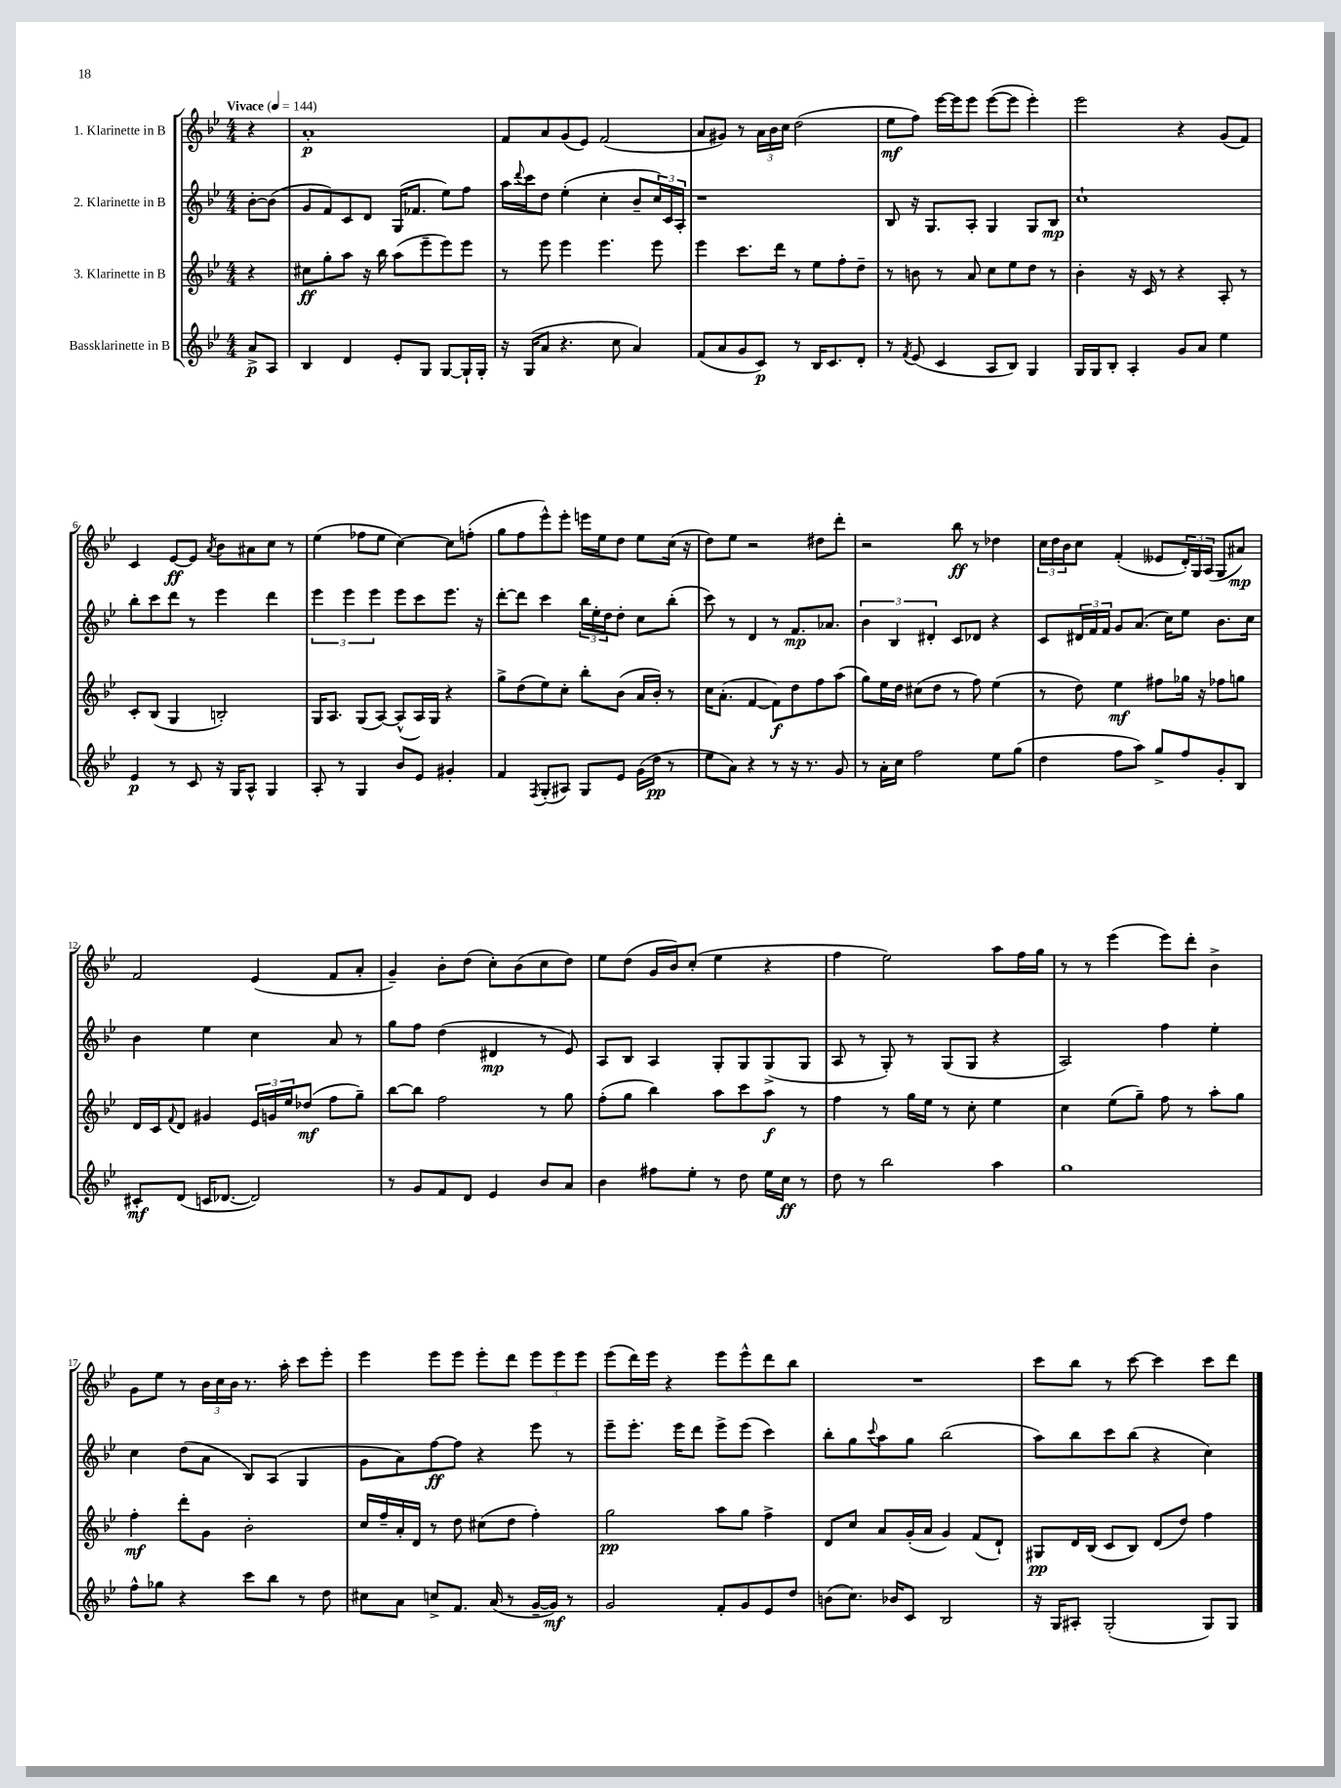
<<
\new StaffGroup <<
\new Staff = "s0" \with { instrumentName = "1. Klarinette in B" } {
    \clef treble \key bes \major \numericTimeSignature \time 4/4 \partial 4 \tempo "Vivace" 4 = 144
    r4 |
    a'1-.\p |
    f'8 a'8 g'8( ees'8) f'2( |
    a'8 gis'8) r8 \tuplet 3/2 { a'16 bes'16 c''16 } d''2( |
    ees''8\mf f''8) ees'''16~ ees'''16 ees'''8 ees'''8~( ees'''8 ees'''4-.) |
    ees'''2 r4 g'8( f'8) |
    c'4 ees'8~\ff ees'8 \acciaccatura { a'8 } bes'8 ais'8 c''8 r8 |
    ees''4( fes''8 ees''8 c''4~) c''8 f''8-.( |
    g''8 f''8 ees'''8-^) ees'''8-. e'''16 ees''16 d''8 ees''8 c''16( r16 |
    d''8) ees''8 r2 dis''8 d'''8-. |
    r2 bes''8\ff r8 des''4 |
    \tuplet 3/2 { c''16 d''16 bes'16 } c''8 f'4-.( eeses'8 \tuplet 3/2 { d'16-.) g16 a16( } g8 ais'8\mp) |
    f'2 ees'4( f'8 a'8-. |
    g'4--) bes'8-. d''8( c''8-.) bes'8( c''8 d''8) |
    ees''8 d''8( g'16 bes'16) c''8-.( ees''4 r4 |
    f''4 ees''2) a''8 f''16 g''16 |
    r8 r8 ees'''4( ees'''8) d'''8-. bes'4-> |
    g'8 ees''8 r8 \tuplet 3/2 { bes'16 c''16 bes'16 } r8. a''16-. c'''8 ees'''8-. |
    ees'''4 ees'''8 ees'''8 ees'''8-. d'''8 \tuplet 3/2 { ees'''8 ees'''8 ees'''8 } |
    ees'''8( d'''16) ees'''16 r4 ees'''8 ees'''8-^ d'''8 bes''8 |
    R1 |
    c'''8 bes''8 r8 c'''8~ c'''4 c'''8 d'''8 \bar "|." |
}
\new Staff = "s1" \with { instrumentName = "2. Klarinette in B" } {
    \clef treble \key bes \major \numericTimeSignature \time 4/4 \partial 4
    bes'8~-. bes'8( |
    g'8 f'8) c'8 d'8 g16( fes'8. ees''8) f''8 |
    a''16 \appoggiatura { d'''8 } c'''16 d''8 ees''4-.( c''4-. bes'8-- \tuplet 3/2 { c''16) c'16 a16-. } |
    r1 |
    bes8 r16 g8. a8-. g4 g8 bes8\mp |
    c''1-! |
    bes''8-. c'''8 d'''8 r8 ees'''4 d'''4 |
    \tuplet 3/2 { ees'''4 ees'''4 ees'''4 } ees'''8 c'''8 ees'''8. r16 |
    d'''8~-. d'''8 c'''4 \tuplet 3/2 { bes''16 ees''16-. d''16 } d''8-. c''8 bes''8-.( |
    c'''8) r8 d'4 r8 f'8.\mp aes'8. |
    \tuplet 3/2 { bes'4 bes4 dis'4-. } c'8 des'8 r4 |
    c'8 \tuplet 3/2 { dis'16 f'16 f'16 } g'8 a'8.( c''16) ees''8 bes'8. c''16 |
    bes'4 ees''4 c''4 a'8 r8 |
    g''8 f''8 d''4( dis'4\mp r8 ees'8) |
    a8 bes8 a4 g8-. g8 g8->( g8 |
    a8 r8 g8-.) r8 g8( g8 r4 |
    a2) f''4 ees''4-. |
    c''4 d''8( a'8 bes8) a8( g4 |
    g'8 a'8) f''8~\ff f''8 r4 ees'''8 r8 |
    ees'''8-- ees'''8.-. ees'''16 d'''8 ees'''8-> ees'''8( c'''4) |
    bes''8-. g''8 \appoggiatura { c'''8 } a''8 g''8 bes''2( |
    a''8) bes''8 c'''8 bes''8( r4 c''4) \bar "|." |
}
\new Staff = "s2" \with { instrumentName = "3. Klarinette in B" } {
    \clef treble \key bes \major \numericTimeSignature \time 4/4 \partial 4
    r4 |
    cis''8\ff g''8-. a''8 r16 bes''16 a''8( ees'''8-- ees'''8) ees'''8 |
    r8 ees'''8 ees'''4 ees'''4. ees'''8 |
    ees'''4 c'''8. d'''16 r8 ees''8 f''8-. d''8-- |
    r8 b'8 r8 a'8 c''8 ees''8 d''8 r8 |
    bes'4-. r16 c'16 r8 r4 a8-. r8 |
    c'8-. bes8( g4 b2-.) |
    g16 a8. g8( a8~) a8-^( a16) g16 r4 |
    g''8-> d''8( ees''8) c''8-. bes''8-. bes'8( a'16 bes'16-.) r8 |
    c''16 a'8.-.( f'4~ f'8\f) d''8 f''8 a''8( |
    g''8) ees''16 d''16 cis''8( d''8 r8 f''8) ees''4( |
    r8 d''8) ees''4\mf fis''8 ges''16 r16 fes''8 g''8 |
    d'16 c'16 \appoggiatura { f'8 } d'8 gis'4 \tuplet 3/2 { ees'16 g'16 ees''16 } des''8\mf( f''8 g''8--) |
    bes''8~ bes''8 f''2 r8 g''8 |
    f''8-.( g''8 bes''4) a''8 c'''8 a''8\f r8 |
    f''4 r8 g''16 ees''16 r8 c''8-. ees''4 |
    c''4 ees''8( g''8--) f''8 r8 a''8-. g''8 |
    f''4-.\mf d'''8-. g'8 bes'2-. |
    c''16 f''16-- a'16-. d'16 r8 d''8 cis''8( d''8 f''4-.) |
    g''2\pp a''8 g''8 f''4-> |
    d'8 c''8 a'8 g'16-.( a'16 g'4) f'8( d'8-!) |
    gis8\pp d'16 bes16( c'8 bes8) d'8( d''8) f''4 \bar "|." |
}
\new Staff = "s3" \with { instrumentName = "Bassklarinette in B" } {
    \clef treble \key bes \major \numericTimeSignature \time 4/4 \partial 4
    a'8->\p a8 |
    bes4 d'4 ees'8-. g8 g8~ g16-! g16-. |
    r16 g16( a'8 r4. c''8 a'4) |
    f'8( a'8 g'8 c'8\p) r8 bes16 c'8. d'8-. |
    r8 \acciaccatura { f'8 } ees'8( c'4 a8 bes8) g4 |
    g16 g16 bes8-. a4-. g'8 a'8 ees''4 |
    ees'4\p r8 c'8 r16 g16 a8-^ g4 |
    a8-. r8 g4 bes'8 ees'8 gis'4-. |
    f'4 \acciaccatura { f8 } g8-.( ais8) g8 ees'8 g'16( d''16\pp r8 |
    ees''8 a'8) r4 r8 r16 r8. g'8 |
    r8 a'16-. c''16 f''2 ees''8 g''8( |
    d''4 f''8 a''8) g''8-> f''8 g'8-. bes8 |
    cis'8-.\mf d'8( c'16 des'8.~ des'2) |
    r8 g'8 f'8 d'8 ees'4 bes'8 a'8 |
    bes'4 fis''8 ees''8-. r8 d''8 ees''16 c''16\ff r8 |
    d''8 r8 bes''2 a''4 |
    g''1 |
    f''8-^ ges''8 r4 c'''8 bes''8 r8 d''8 |
    cis''8 a'8 c''8-> f'8. a'16( r8 g'16~-- g'16\mf) r8 |
    g'2 f'8-. g'8 ees'8 d''8 |
    b'8( c''8.) bes'16 c'8 bes2 |
    r16 g16 ais8-. g2-.( g8) g8 \bar "|." |
}
>>
>>
